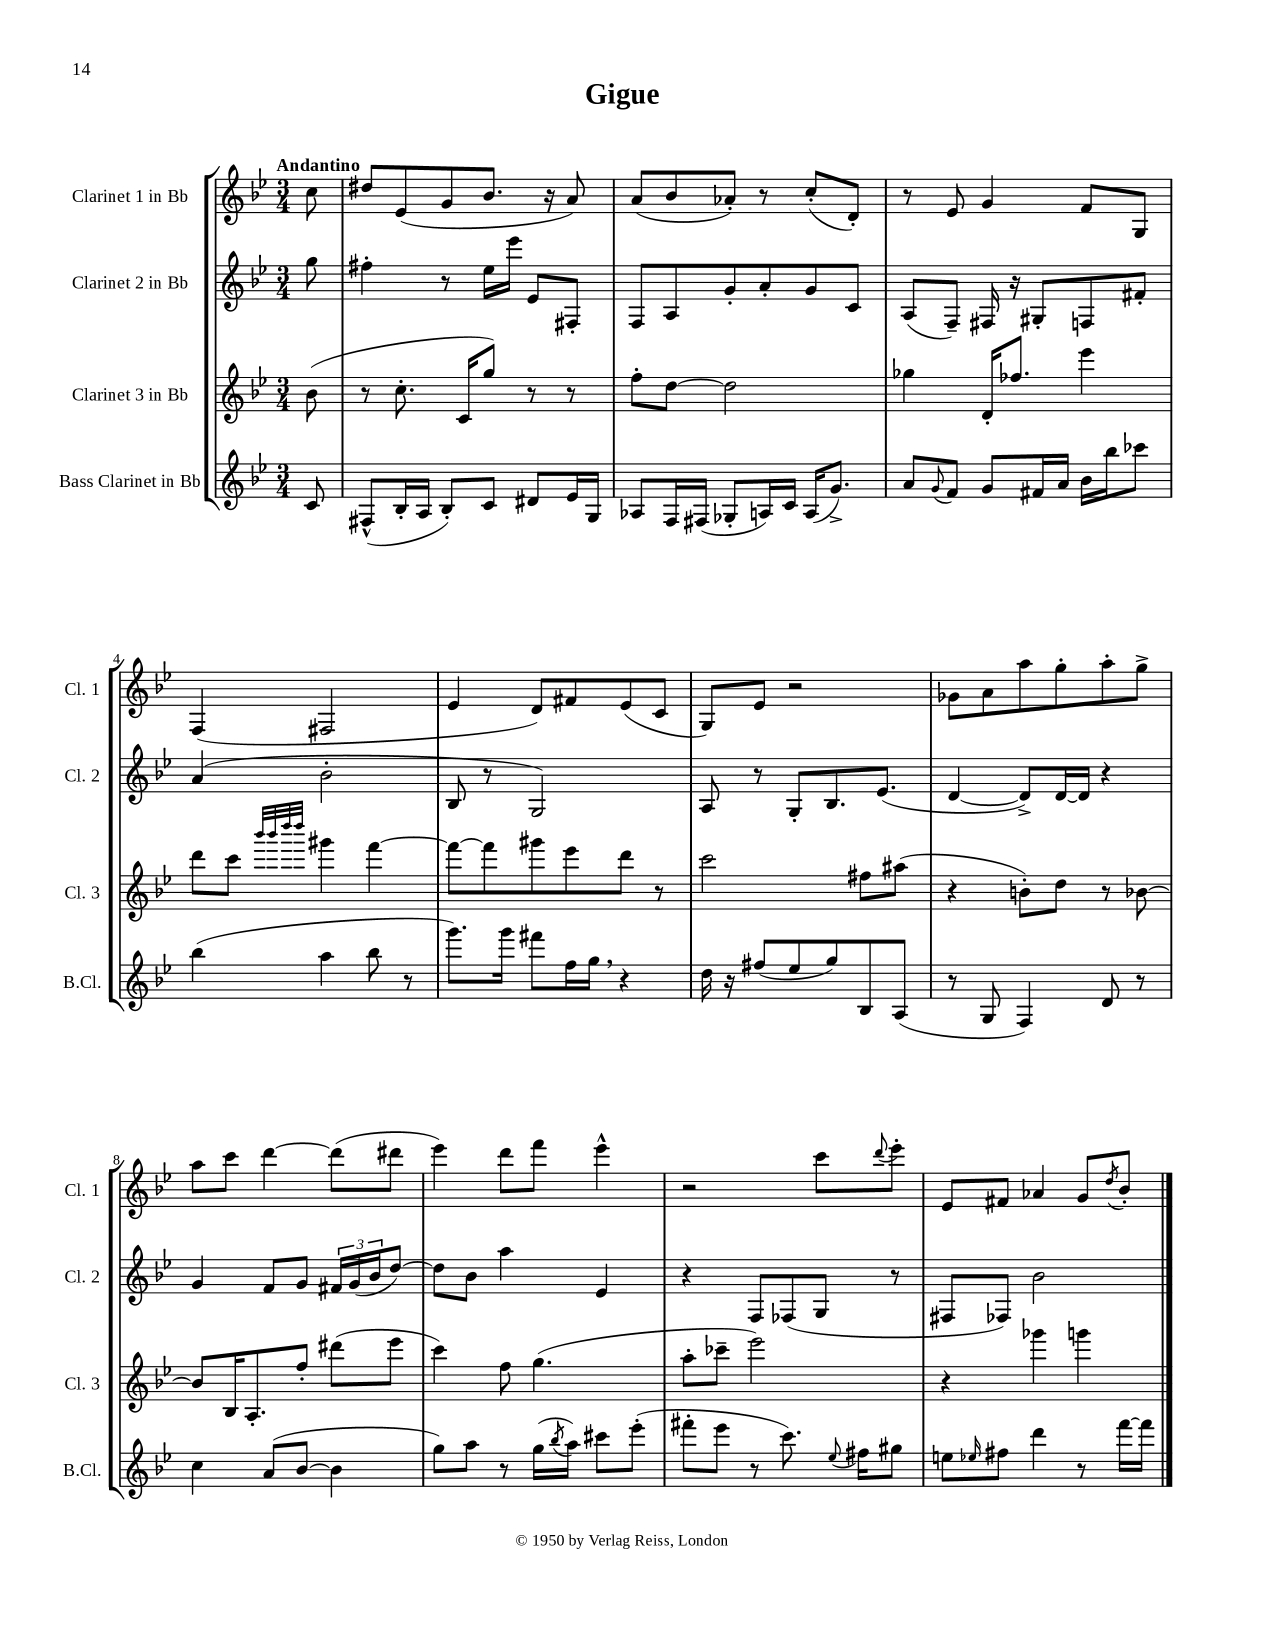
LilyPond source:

\header { title = "Gigue" }
<<
\new StaffGroup <<
\new Staff = "s0" \with { instrumentName = "Clarinet 1 in Bb" shortInstrumentName = "Cl. 1" } {
    \clef treble \key bes \major \numericTimeSignature \time 3/4 \partial 8 \tempo "Andantino"
    c''8 |
    dis''8 ees'8( g'8 bes'8. r16 a'8) |
    a'8( bes'8 aes'8-.) r8 c''8-.( d'8-.) |
    r8 ees'8 g'4 f'8 g8 |
    f4( fis2 |
    ees'4 d'8) fis'8 ees'8( c'8 |
    g8) ees'8 r2 |
    ges'8 a'8 a''8 g''8-. a''8-. g''8-> |
    a''8 c'''8 d'''4~ d'''8( dis'''8 |
    ees'''4) d'''8 f'''8 ees'''4-^ |
    r2 c'''8 \appoggiatura { d'''8 } ees'''8-. |
    ees'8 fis'8 aes'4 g'8 \acciaccatura { d''8 } bes'8-. \bar "|." |
}
\new Staff = "s1" \with { instrumentName = "Clarinet 2 in Bb" shortInstrumentName = "Cl. 2" } {
    \clef treble \key bes \major \numericTimeSignature \time 3/4 \partial 8
    g''8 |
    fis''4-. r8 ees''16 ees'''16 ees'8 fis8-. |
    f8 a8 g'8-. a'8-. g'8 c'8 |
    a8( f8--) fis16 r16 gis8-. f8 fis'8-. |
    a'4( bes'2-. |
    bes8 r8 g2) |
    a8 r8 g8-. bes8. ees'8.( |
    d'4~ d'8->) d'16~ d'16 r4 |
    g'4 f'8 g'8 \tuplet 3/2 { fis'16 g'16( bes'16 } d''8~) |
    d''8 bes'8 a''4 ees'4 |
    r4 f8 fes8( g8 r8 |
    fis8 fes8) bes'2 \bar "|." |
}
\new Staff = "s2" \with { instrumentName = "Clarinet 3 in Bb" shortInstrumentName = "Cl. 3" } {
    \clef treble \key bes \major \numericTimeSignature \time 3/4 \partial 8
    bes'8( |
    r8 c''8.-. c'16 g''8) r8 r8 |
    f''8-. d''8~ d''2 |
    ges''4 d'16-. fes''8. ees'''4 |
    d'''8 c'''8 \grace { bes'''32 bes'''32 d''''32 d''''32 } gis'''4 f'''4~ |
    f'''8~ f'''8 gis'''8 ees'''8 d'''8 r8 |
    c'''2 fis''8 ais''8( |
    r4 b'8-.) d''8 r8 bes'8~ |
    bes'8 bes16 a8.-. f''8-. dis'''8( ees'''8 |
    c'''4) f''8 g''4.( |
    a''8-. ces'''8-- ees'''2) |
    r4 ges'''4 g'''4 \bar "|." |
}
\new Staff = "s3" \with { instrumentName = "Bass Clarinet in Bb" shortInstrumentName = "B.Cl." } {
    \clef treble \key bes \major \numericTimeSignature \time 3/4 \partial 8
    c'8 |
    fis8-^( bes16-. a16 bes8-.) c'8 dis'8 ees'16 g16 |
    aes8 f16 fis16( ges8-. a16) c'16 a16( g'8.->) |
    a'8 \appoggiatura { g'8 } f'8 g'8 fis'16 a'16 bes'16 bes''16 ces'''8 |
    bes''4( a''4 bes''8 r8 |
    g'''8.) g'''16 fis'''8 f''16 g''16 \breathe r4 |
    d''16 r16 fis''8( ees''8 g''8) bes8 a8( |
    r8 g8 f4) d'8 r8 |
    c''4 a'8( bes'8~ bes'4 |
    g''8) a''8 r8 g''16( \acciaccatura { bes''8 } a''16) cis'''8 ees'''8-.( |
    fis'''8-. ees'''8 r8 c'''8.) \appoggiatura { ees''8 } fis''16 gis''8 |
    e''8 \grace { ees''16 } fis''8 d'''4 r8 f'''16~ f'''16 \bar "|." |
}
>>
>>
